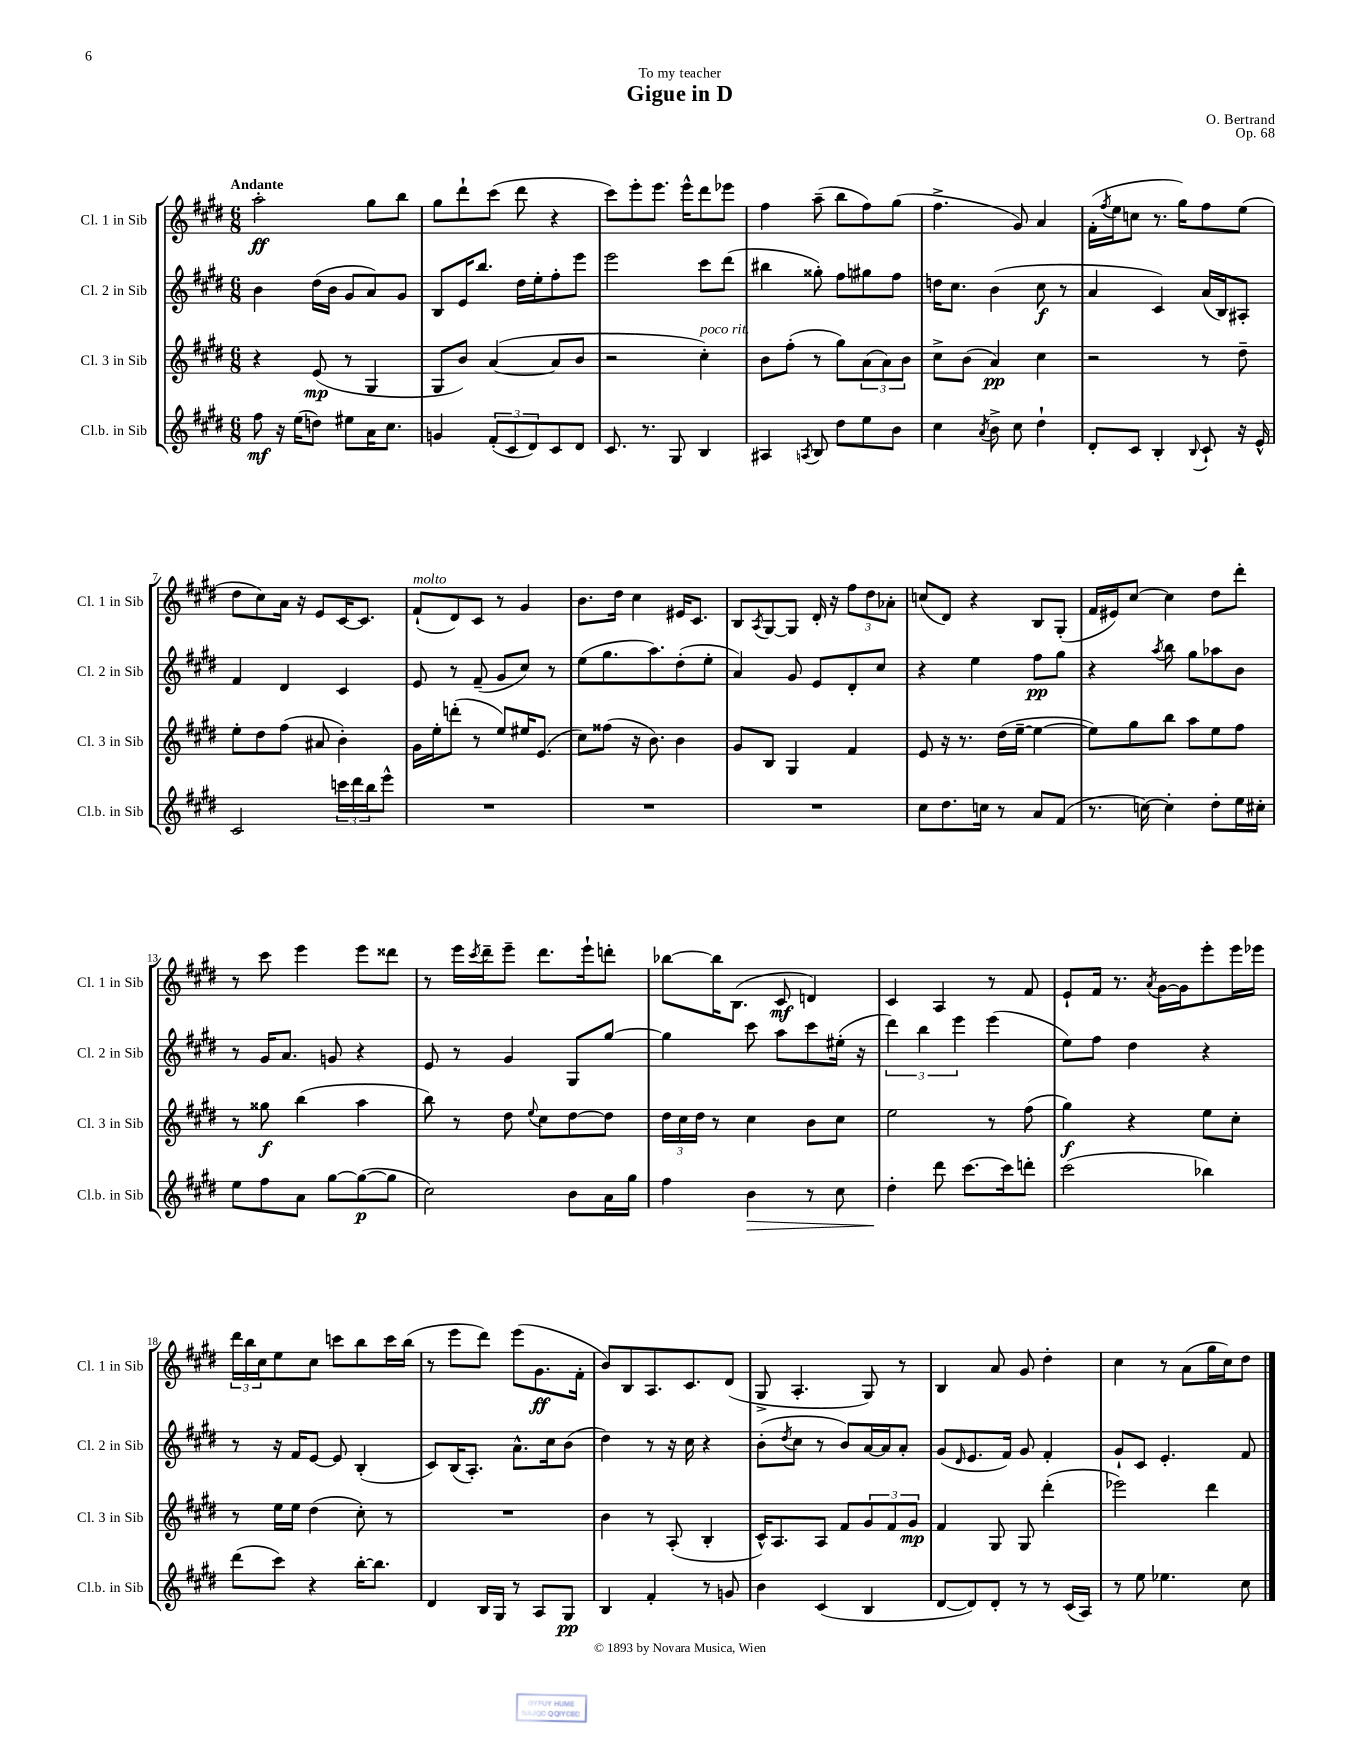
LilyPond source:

\header { title = "Gigue in D" composer = "O. Bertrand" dedication = "To my teacher" opus = "Op. 68" }
<<
\new StaffGroup <<
\new Staff = "s0" \with { instrumentName = "Cl. 1 in Sib" shortInstrumentName = "Cl. 1 in Sib" } {
    \clef treble \key e \major \numericTimeSignature \time 6/8 \tempo "Andante"
    a''2-.\ff gis''8 b''8 |
    gis''8 dis'''8-! cis'''8( dis'''8 r4 |
    cis'''8) e'''8-. e'''8. e'''16-^ dis'''8 ees'''8 |
    fis''4 a''8--( b''8 fis''8) gis''8( |
    fis''4.-> gis'8) a'4 |
    fis'16-.( \acciaccatura { fis''8 } e''16 c''8 r8. gis''16) fis''8 e''8( |
    dis''8 cis''8) a'16 r16 e'8 cis'16~ cis'8. |
    fis'8-!^\markup { \italic "molto" }( dis'8) cis'8 r8 gis'4 |
    b'8. dis''16 cis''4 eis'16 cis'8. |
    b8 \acciaccatura { a8 } gis8~ gis8 dis'16-. r16 \tuplet 3/2 { fis''8 dis''8 aes'8-. } |
    c''8( dis'8) r4 b8 gis8-.( |
    fis'16 eis'16) cis''8~ cis''4 dis''8 dis'''8-. |
    r8 cis'''8 e'''4 e'''8 disis'''8 |
    r8 e'''16 \acciaccatura { cis'''8 } dis'''16-- e'''8-- dis'''8. e'''16-! d'''8-. |
    bes''8~ bes''16 b8.( cis'8\mf d'4) |
    cis'4 a4 r8 fis'8 |
    e'8-! fis'16 r8. \acciaccatura { a'8 } gis'16~ gis'16 e'''8-. e'''16 ees'''16 |
    \tuplet 3/2 { dis'''16 b''16 cis''16 } e''8 cis''8 c'''8 b''8 c'''16 b''16( |
    r8 e'''8 dis'''8) e'''8( gis'8.\ff fis'16-. |
    b'8) b8 a8. cis'8. dis'8( |
    gis8-> a4.-. gis8) r8 |
    b4 a'8 gis'8 dis''4-. |
    cis''4 r8 a'8( gis''16 cis''16) dis''8 \bar "|." |
}
\new Staff = "s1" \with { instrumentName = "Cl. 2 in Sib" shortInstrumentName = "Cl. 2 in Sib" } {
    \clef treble \key e \major \numericTimeSignature \time 6/8
    b'4 dis''16( b'16 gis'8 a'8) gis'8 |
    b8 e'16 b''8. dis''16 e''16-. fis''8-. e'''8 |
    e'''2 cis'''8 dis'''8( |
    bis''4 gisis''8-.) fis''8 gis''8 fis''8 |
    d''16 cis''8. b'4( cis''8\f r8 |
    a'4 cis'4) a'16( b16) ais8-. |
    fis'4 dis'4 cis'4 |
    e'8 r8 fis'8--( gis'8 cis''8) r8 |
    e''8( gis''8. a''8.) dis''8-.( e''8-. |
    a'4) gis'8 e'8 dis'8-. cis''8 |
    r4 e''4 fis''8\pp gis''8 |
    r4 \acciaccatura { a''8 } b''8 gis''8 aes''8 b'8 |
    r8 gis'16 a'8. g'8 r4 |
    e'8 r8 gis'4 gis8 gis''8~ |
    gis''4 cis'''8 a''8 cis'''8 eis''16-.( r16 |
    \tuplet 3/2 { dis'''4) b''4 e'''4 } e'''4( |
    e''8) fis''8 dis''4 r4 |
    r8 r16 fis'16 e'8~ e'8 b4-.( |
    cis'8) b16( a8.-.) a'8.-^ cis''16 b'8( |
    dis''4) r8 r16 cis''16 r4 |
    b'8-.( \acciaccatura { dis''8 } cis''8 r8 b'8) a'16~ a'16 a'8-. |
    gis'8( \grace { dis'16 } e'8. fis'16) gis'8 fis'4-. |
    gis'8-! cis'8 e'4.-. fis'8 \bar "|." |
}
\new Staff = "s2" \with { instrumentName = "Cl. 3 in Sib" shortInstrumentName = "Cl. 3 in Sib" } {
    \clef treble \key e \major \numericTimeSignature \time 6/8
    r4 e'8\mp( r8 gis4 |
    gis8 b'8) a'4~( a'8 b'8 |
    r2 cis''4-.^\markup { \italic "poco rit." }) |
    b'8 fis''8-.( r8 gis''8) \tuplet 3/2 { a'8( a'8) b'8 } |
    cis''8-> b'8( a'4\pp) cis''4 |
    r2 r8 dis''8-- |
    e''8-. dis''8 fis''8( ais'8 b'4-.) |
    gis'16 e''16-. d'''8-.( r8 e''8) eis''16 e'8.( |
    cis''8) fisis''8( r16 b'8.) b'4 |
    gis'8 b8 gis4 fis'4 |
    e'8 r16 r8. dis''16( e''16~-- e''4~ |
    e''8) gis''8 b''8 a''8 e''8 fis''8 |
    r8 gisis''8\f b''4( a''4 |
    b''8) r8 dis''8 \appoggiatura { e''8 } cis''8 dis''8~ dis''8 |
    \tuplet 3/2 { dis''16 cis''16 dis''16 } r8 cis''4 b'8 cis''8 |
    e''2 r8 fis''8( |
    gis''4\f) r4 e''8 cis''8-. |
    r8 e''16 e''16 dis''4( cis''8-.) r8 |
    R2. |
    b'4 r8 a8-.( b4-. |
    cis'16-^) a8. a8 fis'8 \tuplet 3/2 { gis'8 fis'8 gis'8\mp } |
    fis'4 gis8 gis8 dis'''4-.( |
    ees'''2) dis'''4 \bar "|." |
}
\new Staff = "s3" \with { instrumentName = "Cl.b. in Sib" shortInstrumentName = "Cl.b. in Sib" } {
    \clef treble \key e \major \numericTimeSignature \time 6/8
    fis''8\mf r16 e''16( d''8) eis''8 a'16 cis''8. |
    g'4 \tuplet 3/2 { fis'8-.( cis'8 dis'8) } cis'8 dis'8 |
    cis'8. r8. gis8 b4 |
    ais4 \acciaccatura { a8 } b8 dis''8 e''8 b'8 |
    cis''4 \acciaccatura { a'8 } b'8-> cis''8 dis''4-! |
    dis'8-. cis'8 b4-. \appoggiatura { b8 } cis'8-! r16 e'16-^ |
    cis'2 \tuplet 3/2 { c'''16 dis'''16 b''16 } e'''8-^ |
    R2. |
    R2. |
    R2. |
    cis''8 dis''8. c''16 r8 a'8 fis'8( |
    r8. c''16~) c''4-. dis''8-. e''16 cis''16-. |
    e''8 fis''8 a'8 gis''8~ gis''8~\p( gis''8 |
    cis''2) b'8 a'16 gis''16 |
    fis''4 b'4\> r8 cis''8 |
    dis''4-.\! dis'''8 cis'''8.~ cis'''16 d'''8-. |
    cis'''2( bes''4) |
    dis'''8( cis'''8) r4 b''16~-. b''8. |
    dis'4 b16 gis16 r8 a8 gis8\pp |
    b4 fis'4-. r8 g'8 |
    b'4 cis'4( b4 |
    dis'8~ dis'8) dis'8-. r8 r8 cis'16( a16) |
    r8 e''8 ees''4. cis''8 \bar "|." |
}
>>
>>
